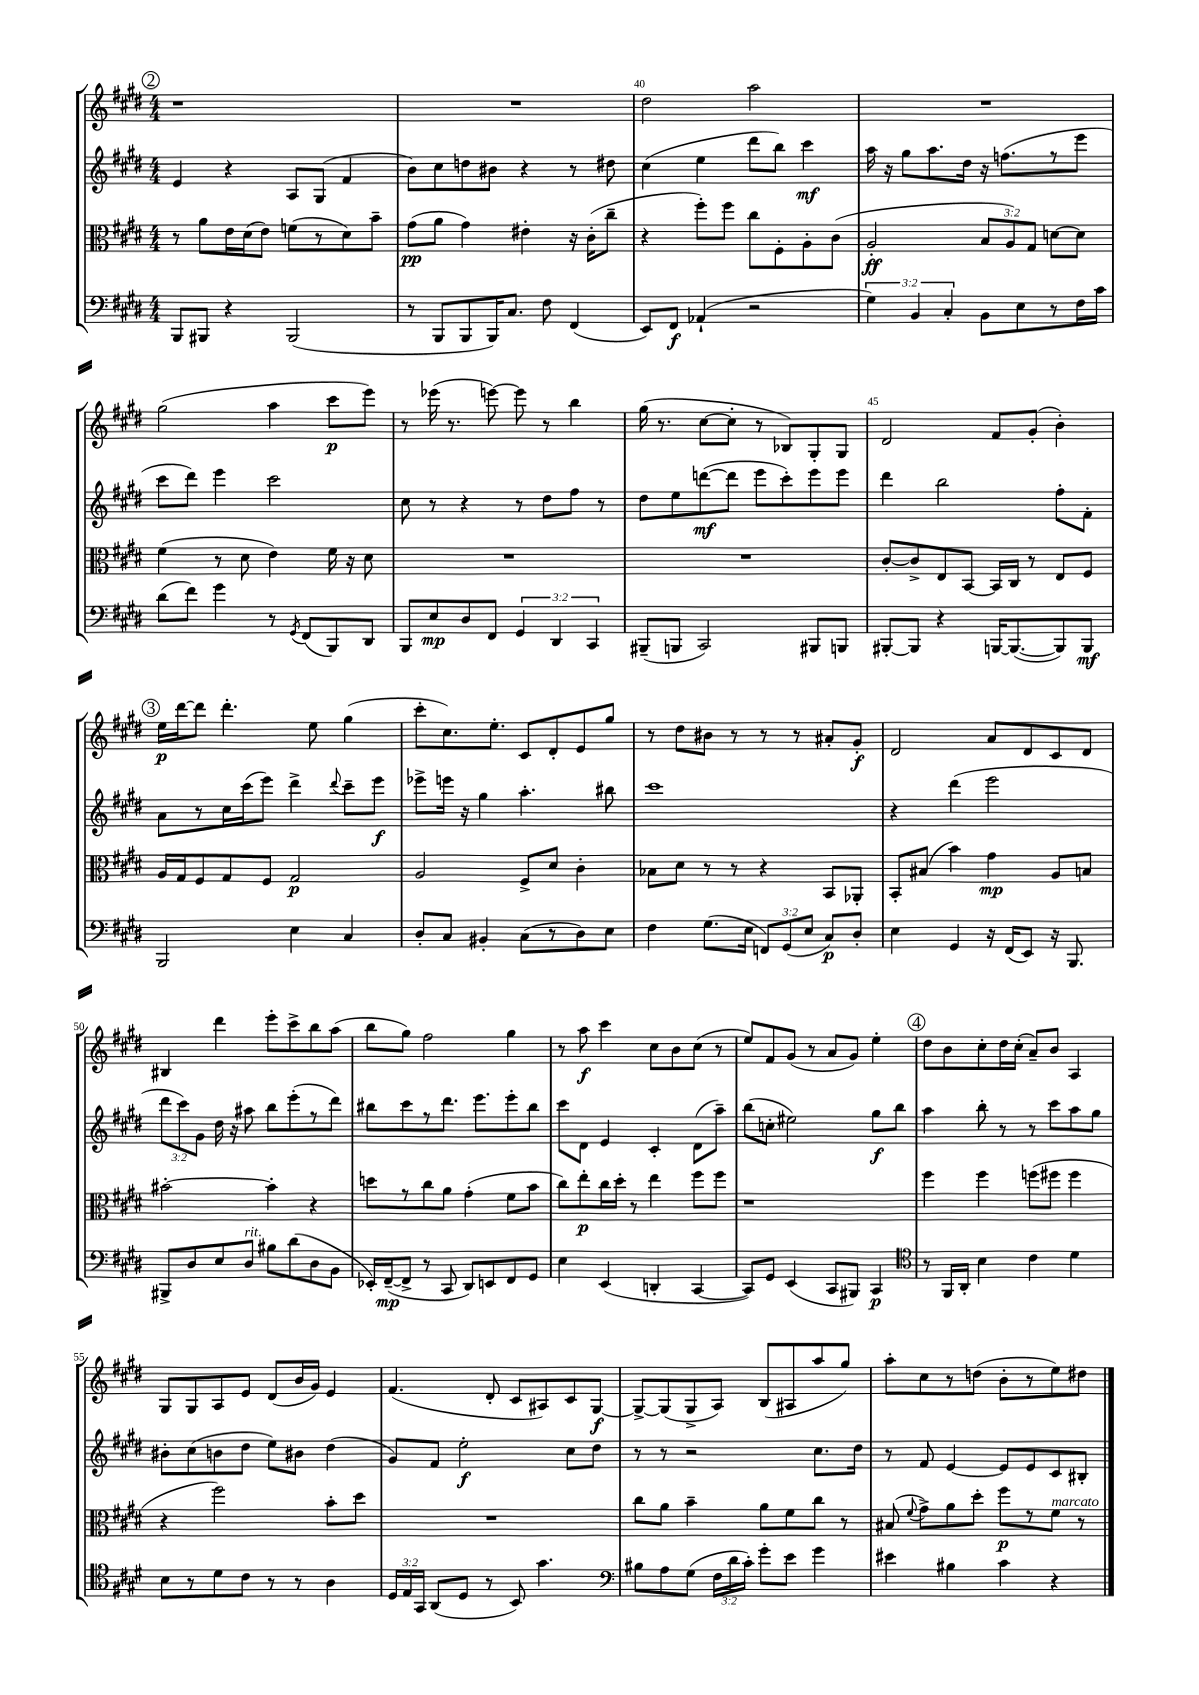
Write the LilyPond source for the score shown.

<<
\new StaffGroup <<
\new Staff = "s0" {
    \clef treble \key e \major \numericTimeSignature \time 4/4
    \autoBeamOff \mark \markup { \circle "2" } r1 |
    R1 |
    dis''2 a''2 |
    R1 |
    gis''2( a''4 cis'''8[\p e'''8]) |
    r8 ees'''16( r8. e'''8~) e'''8 r8 b''4 |
    gis''16( r8. cis''8[~ cis''8]-. r8 bes8[) gis8-. gis8] |
    dis'2 fis'8[ gis'8]-.( b'4-.) |
    \mark \markup { \circle "3" } e''16[\p dis'''16~ dis'''8] dis'''4.-. e''8 gis''4( |
    cis'''8[-. cis''8.) e''8.]-. cis'8[ dis'8-. e'8 gis''8] |
    r8 dis''8[ bis'8] r8 r8 r8 ais'8[-. gis'8]-.\f |
    dis'2 a'8[ dis'8 cis'8 dis'8] |
    bis4 dis'''4 e'''8[-. cis'''8-> b''8 a''8]( |
    b''8[ gis''8]) fis''2 gis''4 |
    r8 a''8\f cis'''4 cis''8[ b'8 cis''8]( r8 |
    e''8[) fis'8 gis'8]( r8 a'8[ gis'8]) e''4-. |
    \mark \markup { \circle "4" } dis''8[ b'8 cis''8-. dis''16 cis''16]-.( a'8[--) b'8] a4 |
    gis8[ gis8 a8 e'8] dis'8[( b'16 gis'16]) e'4 |
    fis'4.( dis'8-. cis'8[ ais8) cis'8 gis8]~\f |
    gis8[~-> gis8( gis8-> a8]) b8[( ais8 a''8 gis''8]) |
    a''8[-. cis''8 r8 d''8]( b'8[-. r8 e''8) dis''8] \bar "|." |
}
\new Staff = "s1" {
    \clef treble \key e \major \numericTimeSignature \time 4/4 \override Staff.TupletNumber.text = #tuplet-number::calc-fraction-text
    \autoBeamOff \mark \markup { \circle "2" } e'4 r4 a8[ gis8]( fis'4 |
    b'8[) cis''8 d''8 bis'8] r4 r8 dis''8 |
    cis''4( e''4 dis'''8[ b''8]) cis'''4\mf |
    a''16 r16 gis''8[ a''8. dis''16] r16 f''8.[( r8 e'''8] |
    cis'''8[ dis'''8]) e'''4 cis'''2 |
    cis''8 r8 r4 r8 dis''8[ fis''8] r8 |
    dis''8[ e''8 d'''8~\mf( d'''8] e'''8[ cis'''8-.) e'''8 e'''8] |
    dis'''4 b''2 fis''8[-. fis'8]-. |
    \mark \markup { \circle "3" } a'8[ r8 cis''16 cis'''16( e'''8]) dis'''4-> \appoggiatura { dis'''8 } cis'''8[-- e'''8]\f |
    ees'''8[-> e'''16] r16 gis''4 a''4.-. bis''8 |
    cis'''1 |
    r4 dis'''4( e'''2 |
    \tuplet 3/2 { dis'''8[ cis'''8) gis'8] } dis''16 r16 ais''8 b''8[ e'''8-.( r8 dis'''8]) |
    bis''8[ cis'''8 r8 dis'''8.] e'''8.[ e'''8-. bis''8] |
    cis'''8[ dis'8] e'4 cis'4-. dis'8[( a''8]--) |
    b''8[( c''8]-. eis''2) gis''8[\f b''8] |
    \mark \markup { \circle "4" } a''4 b''8-. r8 r8 cis'''8[ a''8 gis''8] |
    bis'8[-. cis''8( b'8 dis''8] e''8[) bis'8] dis''4( |
    gis'8[) fis'8] e''2-.\f cis''8[ dis''8] |
    r8 r8 r2 cis''8.[ dis''16] |
    r8 fis'8 e'4~ e'8[ e'8 cis'8 bis8]-. \bar "|." |
}
\new Staff = "s2" {
    \clef alto \key e \major \numericTimeSignature \time 4/4 \override Staff.TupletNumber.text = #tuplet-number::calc-fraction-text
    \autoBeamOff \mark \markup { \circle "2" } r8 a'8[ e'16 dis'16( e'8]) f'8[( r8 dis'8) b'8]-- |
    gis'8[\pp( a'8] gis'4) eis'4-. r16 cis'16[-.( cis''8]-- |
    r4 fis''8[-.) fis''8] cis''8[ fis8-. a8-. cis'8]( |
    a2-.\ff \tuplet 3/2 { b8[ a8) gis8] } d'8[~ d'8] |
    fis'4( r8 dis'8 e'4) fis'16 r16 dis'8 |
    R1 |
    R1 |
    cis'8[~-. cis'8-> e8 b,8]~ b,16[ cis16] r8 e8[ fis8] |
    \mark \markup { \circle "3" } a16[ gis16 fis8 gis8 fis8] gis2\p |
    a2 fis8[-> dis'8] cis'4-. |
    bes8[ dis'8] r8 r8 r4 b,8[ aes,8]-. |
    b,8[-. bis8]( b'4) gis'4\mp a8[ b8] |
    bis'2~-. bis'4-. r4 |
    d''8[ r8 cis''8 a'8] gis'4-.( fis'8[ b'8] |
    cis''8[) e''8-.\p cis''16 dis''16]-. r8 e''4 fis''8[ fis''8] |
    r1 |
    \mark \markup { \circle "4" } fis''4 fis''4 f''8[( fis''8] fis''4 |
    r4 fis''2) b'8[-. dis''8] |
    R1 |
    cis''8[ a'8] b'4-- a'8[ fis'8 cis''8] r8 |
    bis8( \appoggiatura { fis'8 } gis'8[->) a'8 dis''8]-. fis''8[\p r8 fis'8]^\markup { \italic "marcato" } r8 \bar "|." |
}
\new Staff = "s3" {
    \clef bass \key e \major \numericTimeSignature \time 4/4 \override Staff.TupletNumber.text = #tuplet-number::calc-fraction-text
    \autoBeamOff \mark \markup { \circle "2" } b,,8[ bis,,8] r4 bis,,2( |
    r8 b,,8[ b,,8 b,,16) cis8.] fis8 fis,4( |
    e,8[) fis,8]\f aes,4-!( r2 |
    \tuplet 3/2 { gis4) b,4 cis4-. } b,8[ e8 r8 fis16 cis'16] |
    dis'8[( fis'8]) gis'4 r8 \acciaccatura { gis,8 } fis,8[( b,,8) dis,8] |
    b,,8[ e8\mp dis8 fis,8] \tuplet 3/2 { gis,4 dis,4 cis,4 } |
    bis,,8[--( b,,8] cis,2) bis,,8[ b,,8] |
    bis,,8[~-. bis,,8] r4 b,,16[~ b,,8.~( b,,8) b,,8]\mf |
    \mark \markup { \circle "3" } b,,2 e4 cis4 |
    dis8[-. cis8] bis,4-. cis8[( r8 dis8) e8] |
    fis4 gis8.[( e16] \tuplet 3/2 { f,8[) gis,8( e8] } cis8[\p) dis8]-. |
    e4 gis,4 r16 fis,16[( e,8]) r16 b,,8. |
    bis,,8[-> dis8 e8 dis8]^\markup { \italic "rit." } bis8[ dis'8( dis8 b,8] |
    ees,16[-.) fis,16~--\mp( fis,8]-> r8 cis,8 dis,8[) e,8 fis,8 gis,8] |
    e4 e,4( d,4-. cis,4~ |
    cis,8[) gis,8] e,4( cis,8[ bis,,8]) cis,4\p |
    \mark \markup { \circle "4" } \clef tenor r8 fis,16[ a,16]-. b4 cis'4 dis'4 |
    b8[ r8 dis'8 cis'8] r8 r8 a4 |
    \tuplet 3/2 { dis16[ e16 gis,16] } a,8[( dis8] r8 b,8) gis'4. |
    \clef bass bis8[ a8 gis8]( \tuplet 3/2 { fis16[ dis'16 cis'16]-.) } gis'8[-. e'8] gis'4 |
    eis'4 bis4 cis'4 r4 \bar "|." |
}
>>
>>
\layout { \context { \Score currentBarNumber = #38 \override BarNumber.break-visibility = ##(#f #t #t) barNumberVisibility = #(every-nth-bar-number-visible 5) } }
